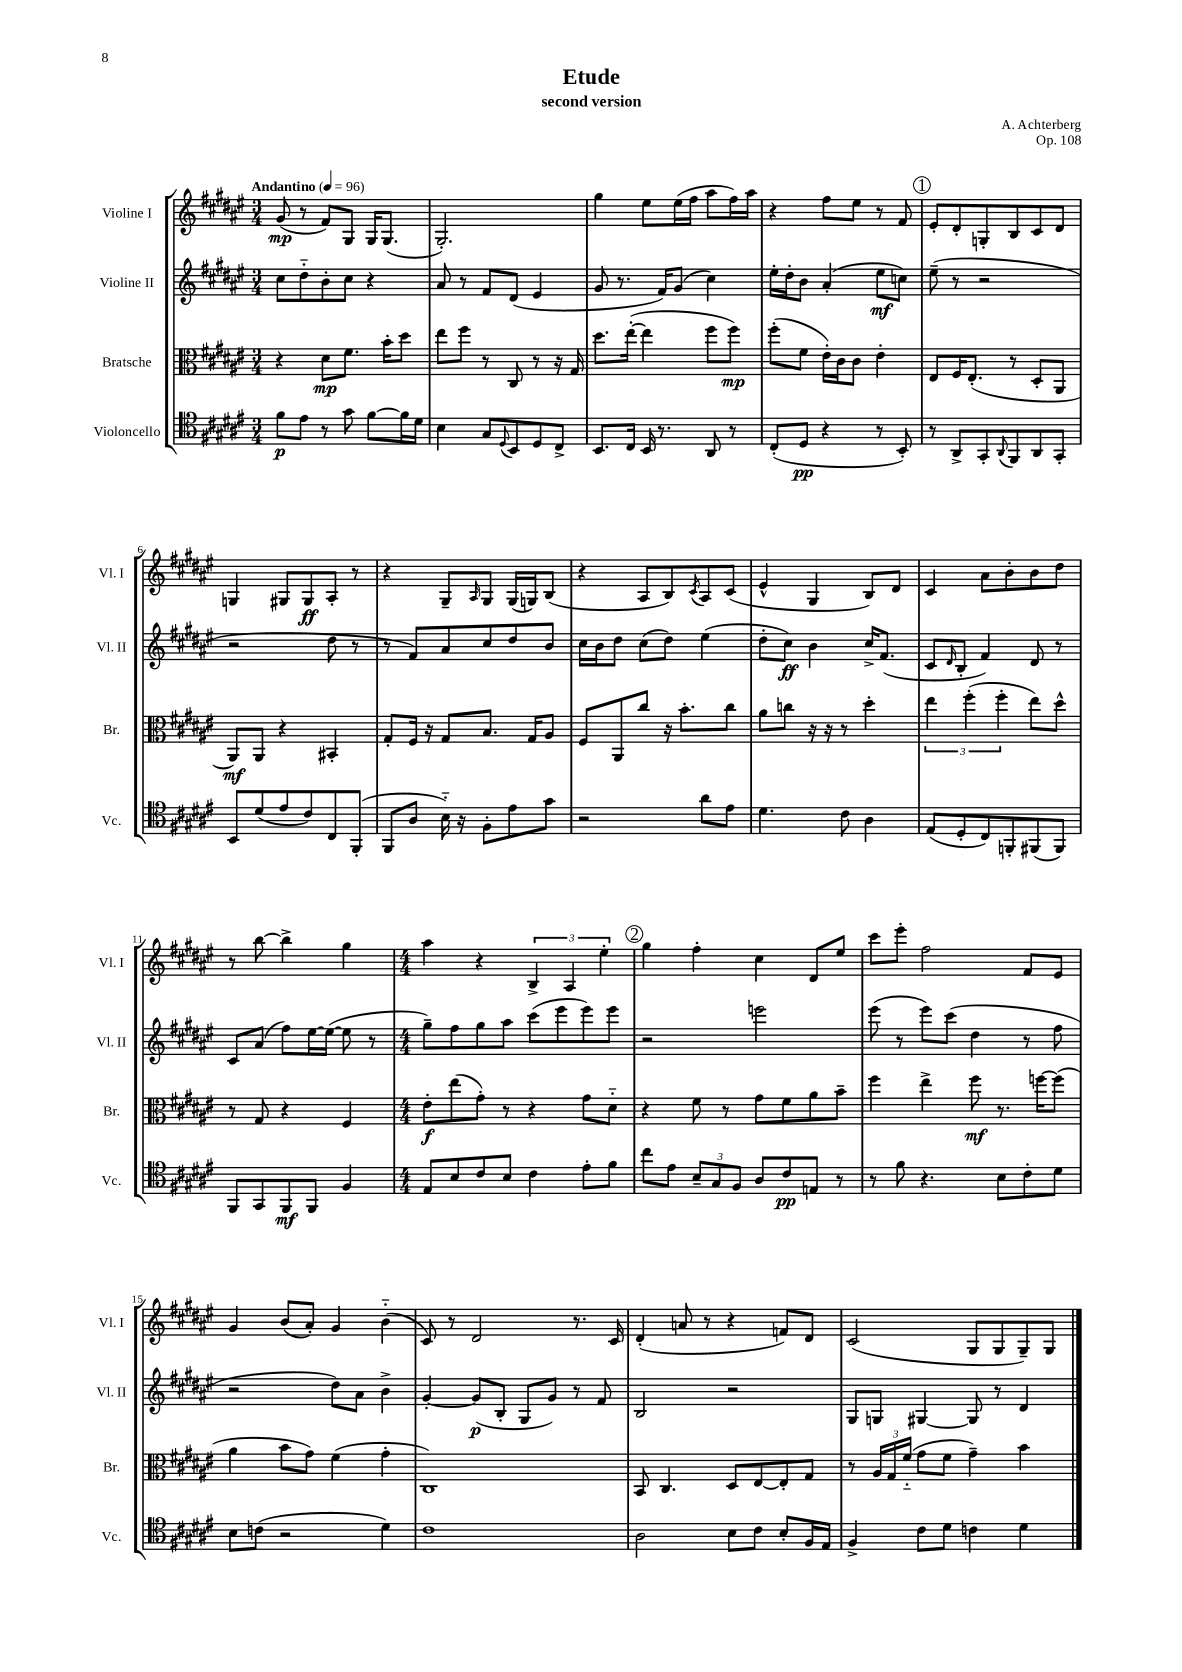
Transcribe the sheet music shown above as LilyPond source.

\header { title = "Etude" composer = "A. Achterberg" subtitle = "second version" opus = "Op. 108" }
<<
\new StaffGroup <<
\new Staff = "s0" \with { instrumentName = "Violine I" shortInstrumentName = "Vl. I" } {
    \clef treble \key fis \major \numericTimeSignature \time 3/4 \tempo "Andantino" 4 = 96
    gis'8\mp( r8 fis'8) gis8 gis16 gis8.( |
    gis2.-.) |
    gis''4 eis''8 eis''16( fis''16 ais''8 fis''16) ais''16 |
    r4 fis''8 eis''8 r8 fis'8 |
    \mark \markup { \circle "1" } eis'8-. dis'8-. g8-. b8 cis'8 dis'8 |
    g4 gis8 gis8\ff ais8-. r8 |
    r4 gis8-- \grace { ais16 } gis8 gis16( g16) b8( |
    r4 ais8 b8) \acciaccatura { cis'8 } ais8 cis'8( |
    eis'4-^ gis4 b8) dis'8 |
    cis'4 ais'8 b'8-. b'8 dis''8 |
    r8 b''8~ b''4-> gis''4 |
    \numericTimeSignature \time 4/4 ais''4 r4 \tuplet 3/2 { b4-> ais4 eis''4-. } |
    \mark \markup { \circle "2" } gis''4 fis''4-. cis''4 dis'8 eis''8 |
    cis'''8 eis'''8-. fis''2 fis'8 eis'8 |
    gis'4 b'8( ais'8-.) gis'4 b'4-_( |
    cis'8) r8 dis'2 r8. cis'16 |
    dis'4-.( a'8 r8 r4 f'8) dis'8 |
    cis'2( gis8 gis8 gis8--) gis8 \bar "|." |
}
\new Staff = "s1" \with { instrumentName = "Violine II" shortInstrumentName = "Vl. II" } {
    \clef treble \key fis \major \numericTimeSignature \time 3/4
    cis''8 dis''8-_ b'8-. cis''8 r4 |
    ais'8 r8 fis'8 dis'8( eis'4 |
    gis'8 r8. fis'16) gis'8( cis''4) |
    eis''16-. dis''16-. b'8 ais'4-.( eis''8\mf c''8) |
    \mark \markup { \circle "1" } eis''8--( r8 r2 |
    r2 dis''8 r8 |
    r8 fis'8) ais'8 cis''8 dis''8 b'8 |
    cis''16 b'16 dis''8 cis''8( dis''8) eis''4( |
    dis''8-. cis''8\ff) b'4 cis''16-> fis'8.( |
    cis'8 \grace { dis'16 } b8-. fis'4) dis'8 r8 |
    cis'8 ais'8( fis''8) eis''16~ eis''16~( eis''8 r8 |
    \numericTimeSignature \time 4/4 gis''8--) fis''8 gis''8 ais''8 cis'''8( eis'''8 eis'''8) eis'''8 |
    \mark \markup { \circle "2" } r2 e'''2 |
    eis'''8( r8 eis'''8) cis'''8( dis''4 r8 fis''8 |
    r2 dis''8) ais'8 b'4-> |
    gis'4~-. gis'8\p( b8-. gis8 gis'8) r8 fis'8 |
    b2 r2 |
    gis8 g8 gis4~ gis8 r8 dis'4 \bar "|." |
}
\new Staff = "s2" \with { instrumentName = "Bratsche" shortInstrumentName = "Br." } {
    \clef alto \key fis \major \numericTimeSignature \time 3/4
    r4 dis'8\mp fis'8. b'16-. dis''8 |
    eis''8 fis''8 r8 cis8 r8 r16 gis16 |
    dis''8. eis''16~-.( eis''4 fis''8 fis''8\mp) |
    fis''8-.( fis'8 eis'16-.) cis'16 cis'8 eis'4-. |
    \mark \markup { \circle "1" } eis8 fis16 eis8.-.( r8 dis8-. ais,8 |
    ais,8\mf) ais,8 r4 bis,4-. |
    gis8-. fis16 r16 gis8 b8. gis16 ais8 |
    fis8 ais,8 cis''8 r16 b'8.-. cis''8 |
    ais'8 c''8 r16 r16 r8 dis''4-. |
    \tuplet 3/2 { eis''4 fis''4-.( fis''4-. } eis''8) dis''8-^ |
    r8 gis8 r4 fis4 |
    \numericTimeSignature \time 4/4 eis'8-.\f eis''8( gis'8-.) r8 r4 gis'8 dis'8-_ |
    \mark \markup { \circle "2" } r4 fis'8 r8 gis'8 fis'8 ais'8 b'8-- |
    fis''4 eis''4-> fis''8\mf r8. f''16~ f''8( |
    ais'4 b'8 gis'8) fis'4( gis'4-. |
    cis1) |
    b,8 cis4. dis8 eis8~ eis8-. gis8 |
    r8 \tuplet 3/2 { ais16 gis16 fis'16-_( } gis'8 fis'8 gis'4--) b'4 \bar "|." |
}
\new Staff = "s3" \with { instrumentName = "Violoncello" shortInstrumentName = "Vc." } {
    \clef tenor \key fis \major \numericTimeSignature \time 3/4
    fis'8\p eis'8 r8 gis'8 fis'8~ fis'16 dis'16 |
    b4 gis8 \appoggiatura { dis8 } b,8 dis8 cis8-> |
    b,8. cis16 b,16 r8. ais,8 r8 |
    cis8-.( dis8\pp r4 r8 b,8-.) |
    \mark \markup { \circle "1" } r8 ais,8-> gis,8-. \appoggiatura { ais,8 } fis,8 ais,8 gis,8-. |
    b,8 dis'8( eis'8 cis'8) cis8 fis,8-.( |
    fis,8 ais8 b16-_) r16 fis8-. eis'8 gis'8 |
    r2 ais'8 eis'8 |
    dis'4. cis'8 ais4 |
    eis8( dis8-. cis8) f,8-. fis,8( fis,8) |
    fis,8 gis,8 fis,8\mf fis,8 fis4 |
    \numericTimeSignature \time 4/4 eis8 b8 cis'8 b8 cis'4 eis'8-. fis'8 |
    \mark \markup { \circle "2" } cis''8 eis'8 \tuplet 3/2 { b8-- gis8 fis8 } ais8 cis'8\pp e8 r8 |
    r8 fis'8 r4. b8 cis'8-. dis'8 |
    b8 c'8( r2 dis'4) |
    cis'1 |
    ais2 b8 cis'8 b8-. fis16 eis16 |
    fis4-> cis'8 dis'8 c'4 dis'4 \bar "|." |
}
>>
>>
